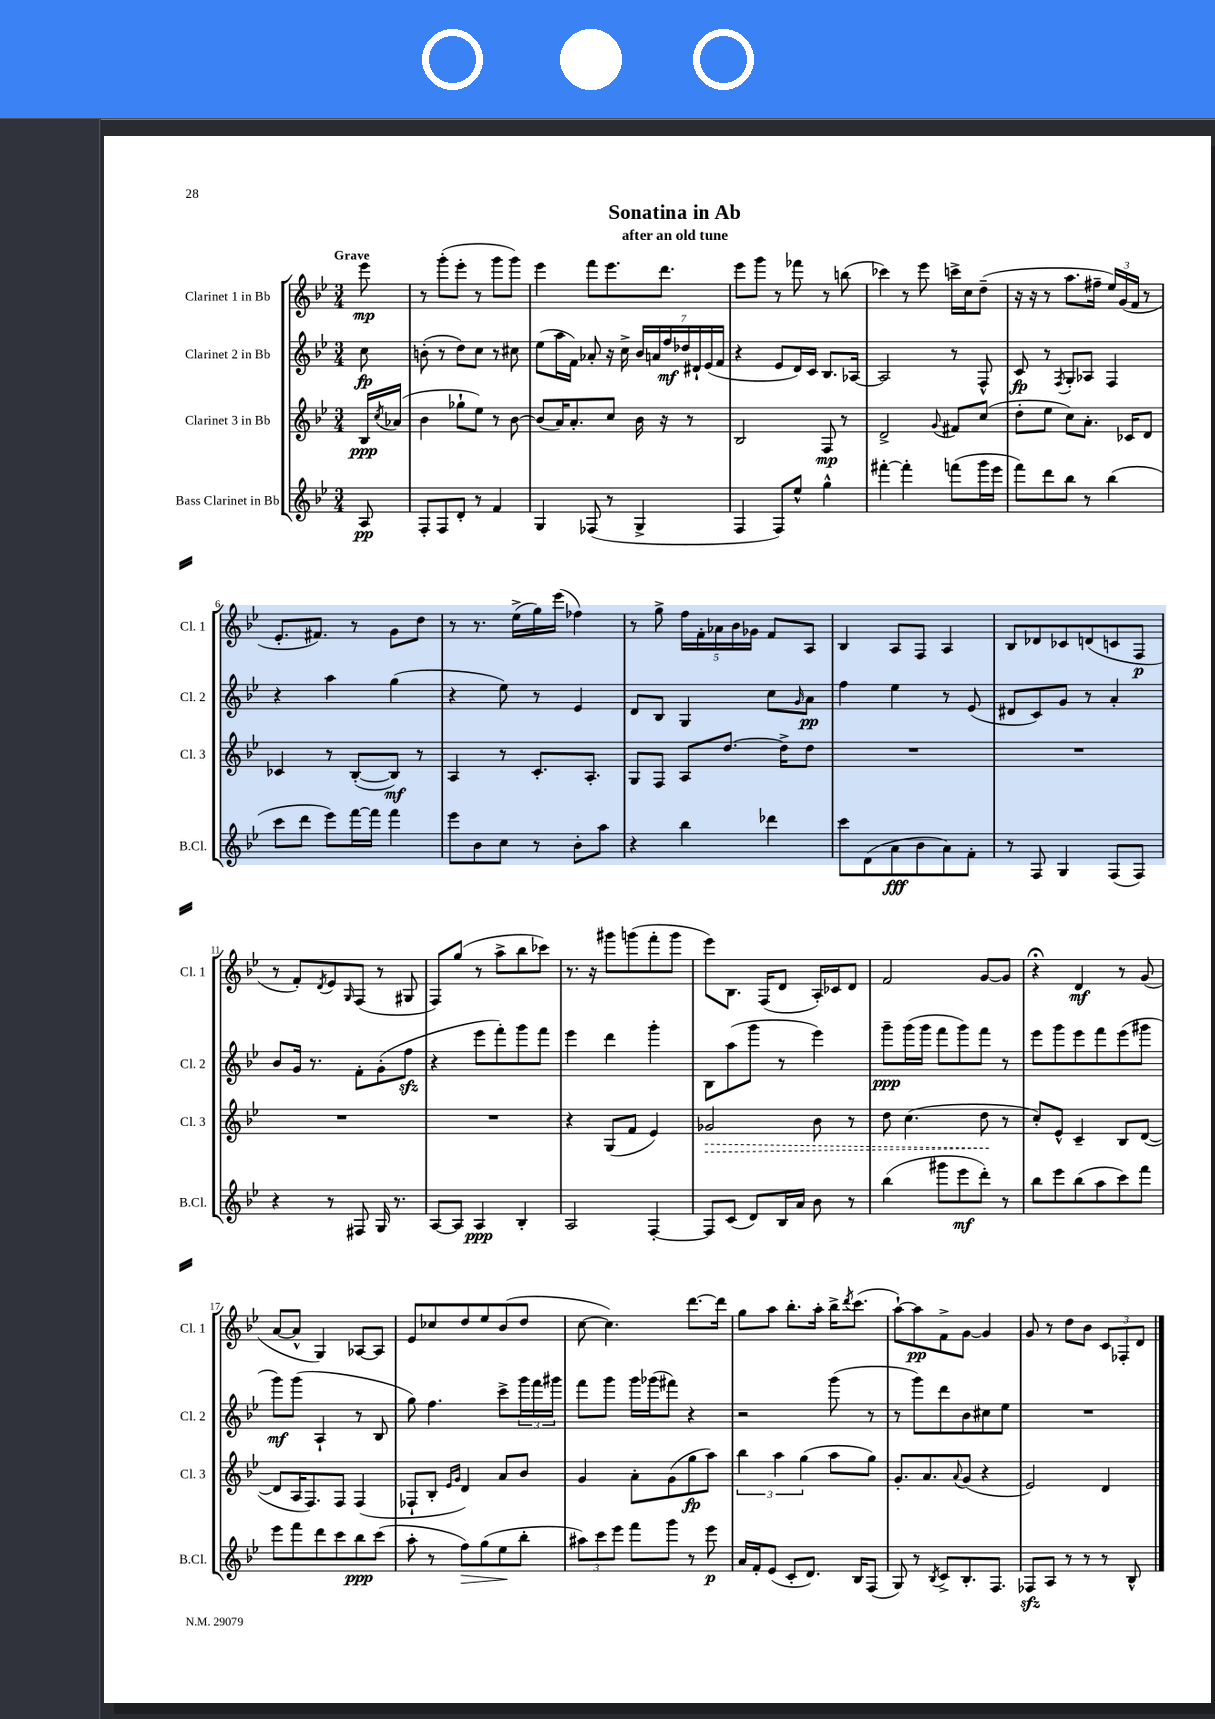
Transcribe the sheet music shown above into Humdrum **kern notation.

**kern	**kern	**kern	**kern
*staff4	*staff3	*staff2	*staff1
*clefG2	*clefG2	*clefG2	*clefG2
*k[b-e-]	*k[b-e-]	*k[b-e-]	*k[b-e-]
*M3/4	*M3/4	*M3/4	*M3/4
8A	16B-	8cc	8eee-
.	8qcc	.	.
.	(16a-	.	.
=	=	=	=
8F'	4b-	(8b'	8r
8F	.	8r	(8ggg'
8d'	8gg-`	8dd)	8eee-'
8r	8ee-)	8cc	8r
4f	8r	8r	8ggg
.	[8b-	8cc#	8ggg)
=	=	=	=
4G	(8b-]	(8ee-	4eee-
.	16a)	16aa	.
.	8.a'	16f)	.
(8F-	.	8a-'	8fff
8r	8cc	16r	8.eee-
.	.	16cc^	.
4G^	16b-	28b-	.
.	.	28a	.
.	16r	.	8.ddd
.	.	28ff	.
.	.	28dd-	.
.	8r	.	.
.	.	28d#`	.
.	.	(28e-	.
.	.	28f	.
=	=	=	=
4F	2B-	4r	8eee-
.	.	.	8ggg
8F)	.	8e-	8r
8ee-^^	.	16d)	8fff-
.	.	16c	.
4gg^^	8F	8.B-	8r
.	8r	.	(8bb
.	.	[16A-	.
=	=	=	=
[4fff#'	2d^	2A-]	4ccc-)
4fff#']	.	.	8r
.	.	.	8eee-
.	8qqg	.	.
(8fff	8f#	8r	16ccc^
.	.	.	16cc
16ggg	(8cc	8F^^	(8dd~
16eee-	.	.	.
=	=	=	=
8fff)	8dd'	8c	16r
.	.	.	16r
8ddd	8ee-	8r	8r
.	.	8qF	.
8bb-	8cc)	8G'	8.aa
8r	8.a'	8A-	.
.	.	.	16ff#~
(4bb-	.	4F	24ee-)
.	.	.	(24g
.	16c-	.	.
.	.	.	24f
.	8d	.	8r
=	=	=	=
8ccc	4c-	4r	8.e-'
8ddd	.	.	.
.	.	.	8.f#)
8eee-)	8r	4aa	.
[16fff	([8B-'	.	8r
16fff]	.	.	.
4fff	8B-])	(4gg	8g
.	8r	.	8dd
=	=	=	=
8eee-	4A	4r	8r
8b-	.	.	8.r
8cc	8r	8ee-)	.
.	.	.	(16ee-^
8r	8.c'	8r	16gg)
.	.	.	(16eee-
8b-'	.	4e-	4ff-)
.	8.A'	.	.
8aa	.	.	.
=	=	=	=
4r	8G	8d	8r
.	8F	8B-	8gg^
4bb-	8A	4G	20ff
.	.	.	20f'
.	.	.	20a-
.	[8.dd	.	.
.	.	.	20b-
.	.	.	20g-
4ddd-	.	8cc	8f
.	16dd^]	.	.
.	.	16qqg	.
.	8dd	8a	8A
=	=	=	=
8ccc	2.r	4ff	4B-
(8d	.	.	.
8a	.	4ee-	8A
8b-	.	.	8F
8a)	.	8r	4A
8f'	.	(8e-	.
=	=	=	=
8r	2.r	8d#	8B-
8F	.	8c)	8d-
4G	.	8g	8c-
.	.	8r	(8d
(8F	.	4a'	8c
8F)	.	.	8F
=	=	=	=
4r	2.r	8b-	8r
.	.	16g	8f')
.	.	8.r	.
.	.	.	8qd
8r	.	.	8e-
.	.	.	16qqG
8F#	.	8f'	(8F
16G	.	(8g'	8r
8.r	.	.	.
.	.	8ff	8G#
=	=	=	=
[8A	2.r	4r	8F)
8A]	.	.	(8gg
4A	.	8eee-	8r
.	.	8fff')	8aa^
4B-'	.	8ggg	8bb-
.	.	8fff	8ccc-)
=	=	=	=
2A	4r	4eee-	8.r
.	.	.	16r
.	(8G	4ddd	8ggg#
.	8f	.	(8ggg
[4F'	4e-)	4ggg'	8fff'
.	.	.	8ggg
=	=	=	=
8F]	2g-	8B-	8eee-)
(8c	.	(8aa	8.B-
8d)	.	8ggg	.
.	.	.	(16F
16B-	.	8r	8d
16a	.	.	.
8b-	8b-	4eee-)	16A')
.	.	.	16c-
8r	8r	.	8d
=	=	=	=
(4bb-	8dd	8ggg~	2f
.	(4.cc	(16ggg	.
.	.	16ggg	.
8ggg#	.	8fff	.
8eee-	.	8ggg)	.
8ddd')	8dd	8fff	[8g
8r	8r	8r	8g]
=	=	=	=
8bb-	8cc')	8eee-	4r;
8eee-	8e-^^	8ggg	.
(8bb-	4c~	8eee-	4d
8aa	.	8fff	.
8ccc)	8B-	(8eee-	8r
8fff	([8d	8ggg#	(8g
=	=	=	=
8eee-	8d]	8ggg)	[8a
8fff	16A	(8ggg	8a^^]
.	8.F)	.	.
8ddd	.	4A`	4G)
8ccc	8F	.	.
8bb-	(4F	8r	[8A-
(8ccc	.	8B-	8A-]
=	=	=	=
8aa'	8F-`	8gg)	8e-
8r	8B-'	4.ff	8cc-
.	16qqe-	.	.
.	16qqg	.	.
8ff)	4d)	.	8dd
(8gg	.	.	8ee-
8ee-	8a	8ccc^	(8b-
8bb-'	8b-	24ggg	8dd
.	.	24fff	.
.	.	24ggg#	.
=	=	=	=
12aa#)	4g	8fff	[8cc
12ccc	.	.	.
.	.	8ggg	4.cc])
12eee-	.	.	.
8fff	8a'	16ggg	.
.	.	(16ggg-	.
8ggg	(8g	8fff#)	.
8r	8gg	4r	[8.ddd
8eee-	8aa)	.	.
.	.	.	16ddd]
=	=	=	=
16a	6bb-	2r	8gg
16f'	.	.	.
(8e-	.	.	8aa
.	6aa	.	.
8c'	.	.	8.bb-'
.	(6gg	.	.
8.d)	.	.	.
.	.	.	16aa'
.	8aa	(8ggg	16bb-^
.	.	.	8qddd
16B-	.	.	(8.ccc
(8F	8gg)	8r	.
=	=	=	=
8G)	8.g'	8r	[8aa`)
8r	.	8ggg)	8aa]
.	8.a	.	.
8qB-	.	.	.
8c^	.	8ddd	8f^
.	8qqa	.	.
8.B-'	(8g	8b-	[8g
.	4r	8cc#	4g]
8.F	.	.	.
.	.	8ee-	.
=	=	=	=
8F-	2e-)	2.r	8g
8A	.	.	8r
8r	.	.	8dd
8r	.	.	8b-
8r	4d	.	12c
.	.	.	12F-'
8B-^^	.	.	.
.	.	.	12d
==	==	==	==
*-	*-	*-	*-
